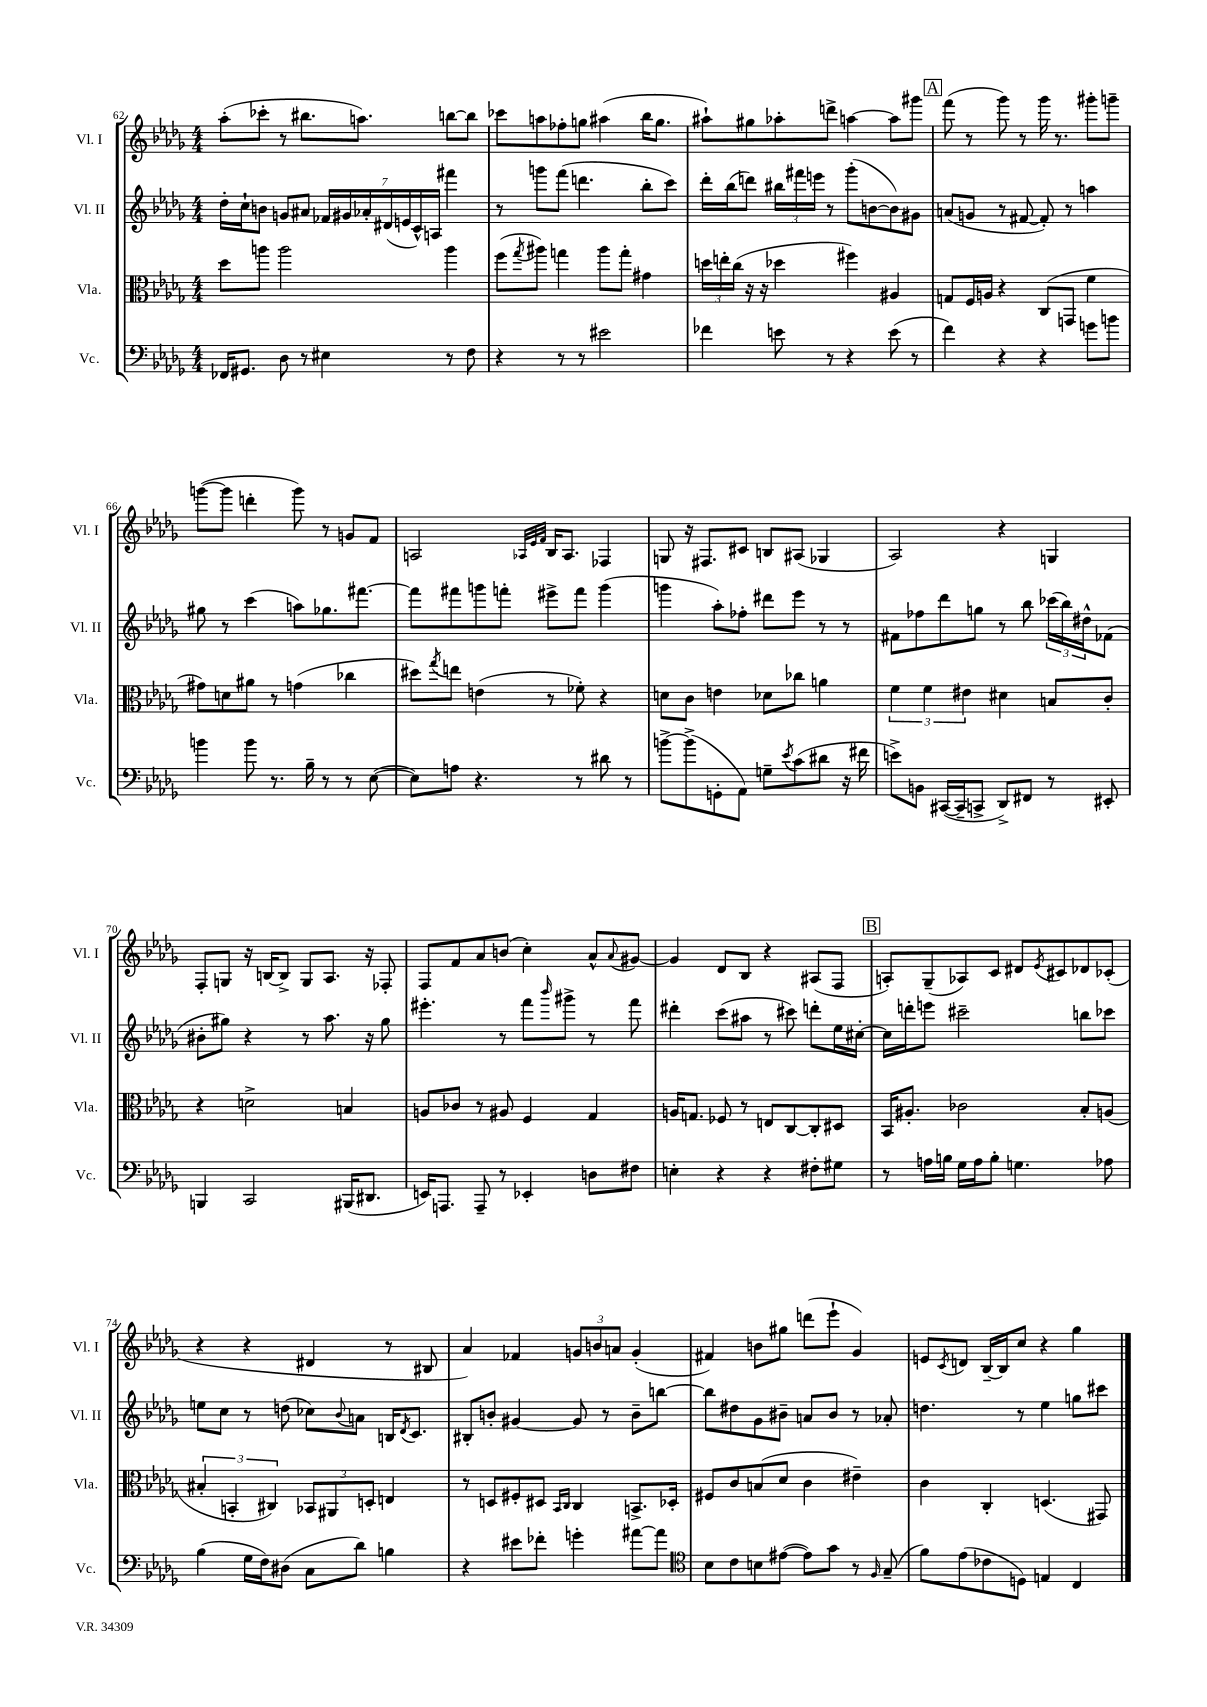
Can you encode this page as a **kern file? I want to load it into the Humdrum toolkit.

**kern	**kern	**kern	**kern
*staff4	*staff3	*staff2	*staff1
*clefF4	*clefC3	*clefG2	*clefG2
*k[b-e-a-d-g-]	*k[b-e-a-d-g-]	*k[b-e-a-d-g-]	*k[b-e-a-d-g-]
*M4/4	*M4/4	*M4/4	*M4/4
16FF-	8dd-	16dd-'	(8aa-'
8.GG#	.	16cc`	.
.	8aa	8b	8ccc-'
8D-	2aa	8g	8r
8r	.	8a#	8.bb#
4E#	.	28f-	.
.	.	28g#	.
.	.	.	8.aa)
.	.	28a-'	.
.	.	(28d#	.
.	.	28e	.
.	.	28c^^)	.
.	.	28A	.
8r	4aa	4fff#	[8bb
8F	.	.	8bb]
=	=	=	=
4r	(8ff	8r	8ccc-
.	8qgg-	.	.
.	8aa#)	8ggg	8aa
8r	4gg	(8fff	8ff-'
8r	.	4.ddd	8gg
2e#	8aa#	.	(4aa#
.	8gg'	.	.
.	4g#	8bb-'	16bb-
.	.	.	8.gg
.	.	8ccc)	.
=	=	=	=
4f-	24dd	16ddd-'	8aa#`)
.	24ee'	.	.
.	.	(16bb-	.
.	(24cc	.	.
.	16r	8ddd)	8gg#
.	16r	.	.
8e	4dd-	24bb#	8aa-'
.	.	24fff#	.
.	.	24eee	.
8r	.	8r	8ddd^
4r	4ff#)	(8ggg-'	[4aa
.	.	[8b	.
(8e	4A#	8b])	8aa]
8r	.	8g#	8ggg#
=	=	=	=
4f)	8G	(8a	(8fff
.	16F	8g	8r
.	16A	.	.
4r	4r	8r	8ggg-)
.	.	[8f#	8r
4r	(8C	8f#'])	16ggg-
.	.	.	8.r
.	8GG	8r	.
8g	4f	4aa	8ggg#'
8b	.	.	8ggg~
=	=	=	=
4b	8g#)	8gg#	([8ggg
.	8d	8r	8ggg]
8b	8a#	(4ccc	4ddd'
8.r	8r	.	.
.	(4g	8aa)	8ggg)
16B-~	.	.	.
8r	.	8.gg-	8r
8r	4cc-	.	8g
.	.	[8.fff#	.
([8E-	.	.	8f
=	=	=	=
8E-])	8dd#)	8fff#]	2A
.	8qgg-	.	.
8A	8ee	8fff#	.
4.r	(4e	8ggg	.
.	.	8fff'	.
.	.	.	32qqA-
.	.	.	32qqe-
.	.	.	32qqf
.	8r	8eee#^	16B-
.	.	.	8.A-
8r	8f-')	8fff	.
8d#	4r	(4ggg	4F-
8r	.	.	.
=	=	=	=
[8b^	8d	4ggg	8G
(8b^]	8c	.	16r
.	.	.	8.F#
8GG'	4e	8aa-')	.
8AA-)	.	8ff-'	8c#
8G~	8d-	8ddd#	8B
8qe-	.	.	.
(8c	8cc-	8eee-	(8A#
8d#	4a	8r	4G-
16r	.	8r	.
16f#	.	.	.
=	=	=	=
8e^)	6f	8f#	2A-)
8BB	.	8ff-	.
.	6f	.	.
([16CC#	.	8ddd-	.
16CC#~]	.	.	.
.	6e#	.	.
8CC^	.	8gg	.
8DD-^)	4d#	8r	4r
8FF#	.	8bb-	.
8r	8B	(24ccc-	4G
.	.	24bb-)	.
.	.	24dd#^^	.
8EE#'	8c'	(8f-	.
=	=	=	=
4BBB	4r	8b#'	8F'
.	.	8gg#)	8G
2CC	2d^	4r	16r
.	.	.	[16B
.	.	.	8B^]
.	.	8r	8G
.	.	8.aa-	8.A-
(16BBB#	4B	.	.
8.DD#	.	16r	16r
.	.	8gg#	8F-'
=	=	=	=
16EE)	8A	4.eee#'	8F
8.AAA	.	.	.
.	8c-	.	8f
8AAA~	8r	.	8a-
8r	8A#	8r	(8b
4EE-'	4F	8fff	4cc')
.	.	16qqbbb-	.
.	.	8ggg#^	.
8D	4G-	8r	8a-^^
.	.	.	8qqa-
8F#	.	8fff	[8g#
=	=	=	=
4E'	16A	4ddd#'	4g#]
.	8.G	.	.
4r	8F-	(8ccc	8d-
.	8r	8aa#	8B-
4r	8E	8r	4r
.	[8C	8ccc#)	.
8F#'	8C']	8ddd'	(8A#
8G#	8D#	16ee-	8F
.	.	[16cc#'	.
=	=	=	=
8r	16BB-	16cc#]	8A')
.	8.A#'	16ddd'	.
16A	.	8eee	(8G-~
16B	.	.	.
16G-	2c-	2ccc#~	8A-)
16A	.	.	.
8B'	.	.	8c
4.G	.	.	8d#
.	.	.	8qe-
.	.	.	8c#
.	8B-'	8bb	8d-
8A-	(8A	8ccc-	(8c-'
=	=	=	=
(4B-	6B#'	8ee	4r
.	.	8cc	.
.	6BB'	.	.
16G-	.	8r	4r
16F)	.	.	.
.	6C#)	.	.
(8D#	.	(8dd	.
8C	12BB-	8cc-)	4d#
.	12AA#	.	.
.	.	8qqb-	.
8d-)	.	8a	.
.	12D'	.	.
4B	4E	16B	8r
.	.	8qd-	.
.	.	8.c	.
.	.	.	8B#
=	=	=	=
4r	8r	8B#'	4a-)
.	8D	8b'	.
8e#	8F#'	[4g#	4f-
8f-'	8D#	.	.
.	16qqBB-	.	.
.	16qqC	.	.
4g'	4C	8g#]	12g
.	.	.	12b
.	.	8r	.
.	.	.	12a
[8a#	8.BB^	8b~	(4g'
8a#]	.	[8bb	.
.	16D-'	.	.
=	=	=	=
*clefC4	*	*	*
8B-	8F#	8bb]	4f#)
8c	8c	8dd#	.
8B	(8B	8g-	8b
([8e#	8d-	8b#~	8gg#
8e#])	4c	8a	(8ddd
8g-	.	8b#	8eee-`
8r	4e#~)	8r	4g-)
16qqF	.	.	.
(8G-~	.	8a-'	.
=	=	=	=
8f)	4c	4.dd	8e
.	.	.	8qc
(8e-	.	.	8d
8c-	4C'	.	[16B-~
.	.	.	16B-]
8D)	.	8r	8cc
4E	(4.D	4ee-	4r
4C	.	8gg	4gg-
.	8GG#)	8ccc#	.
==	==	==	==
*-	*-	*-	*-
